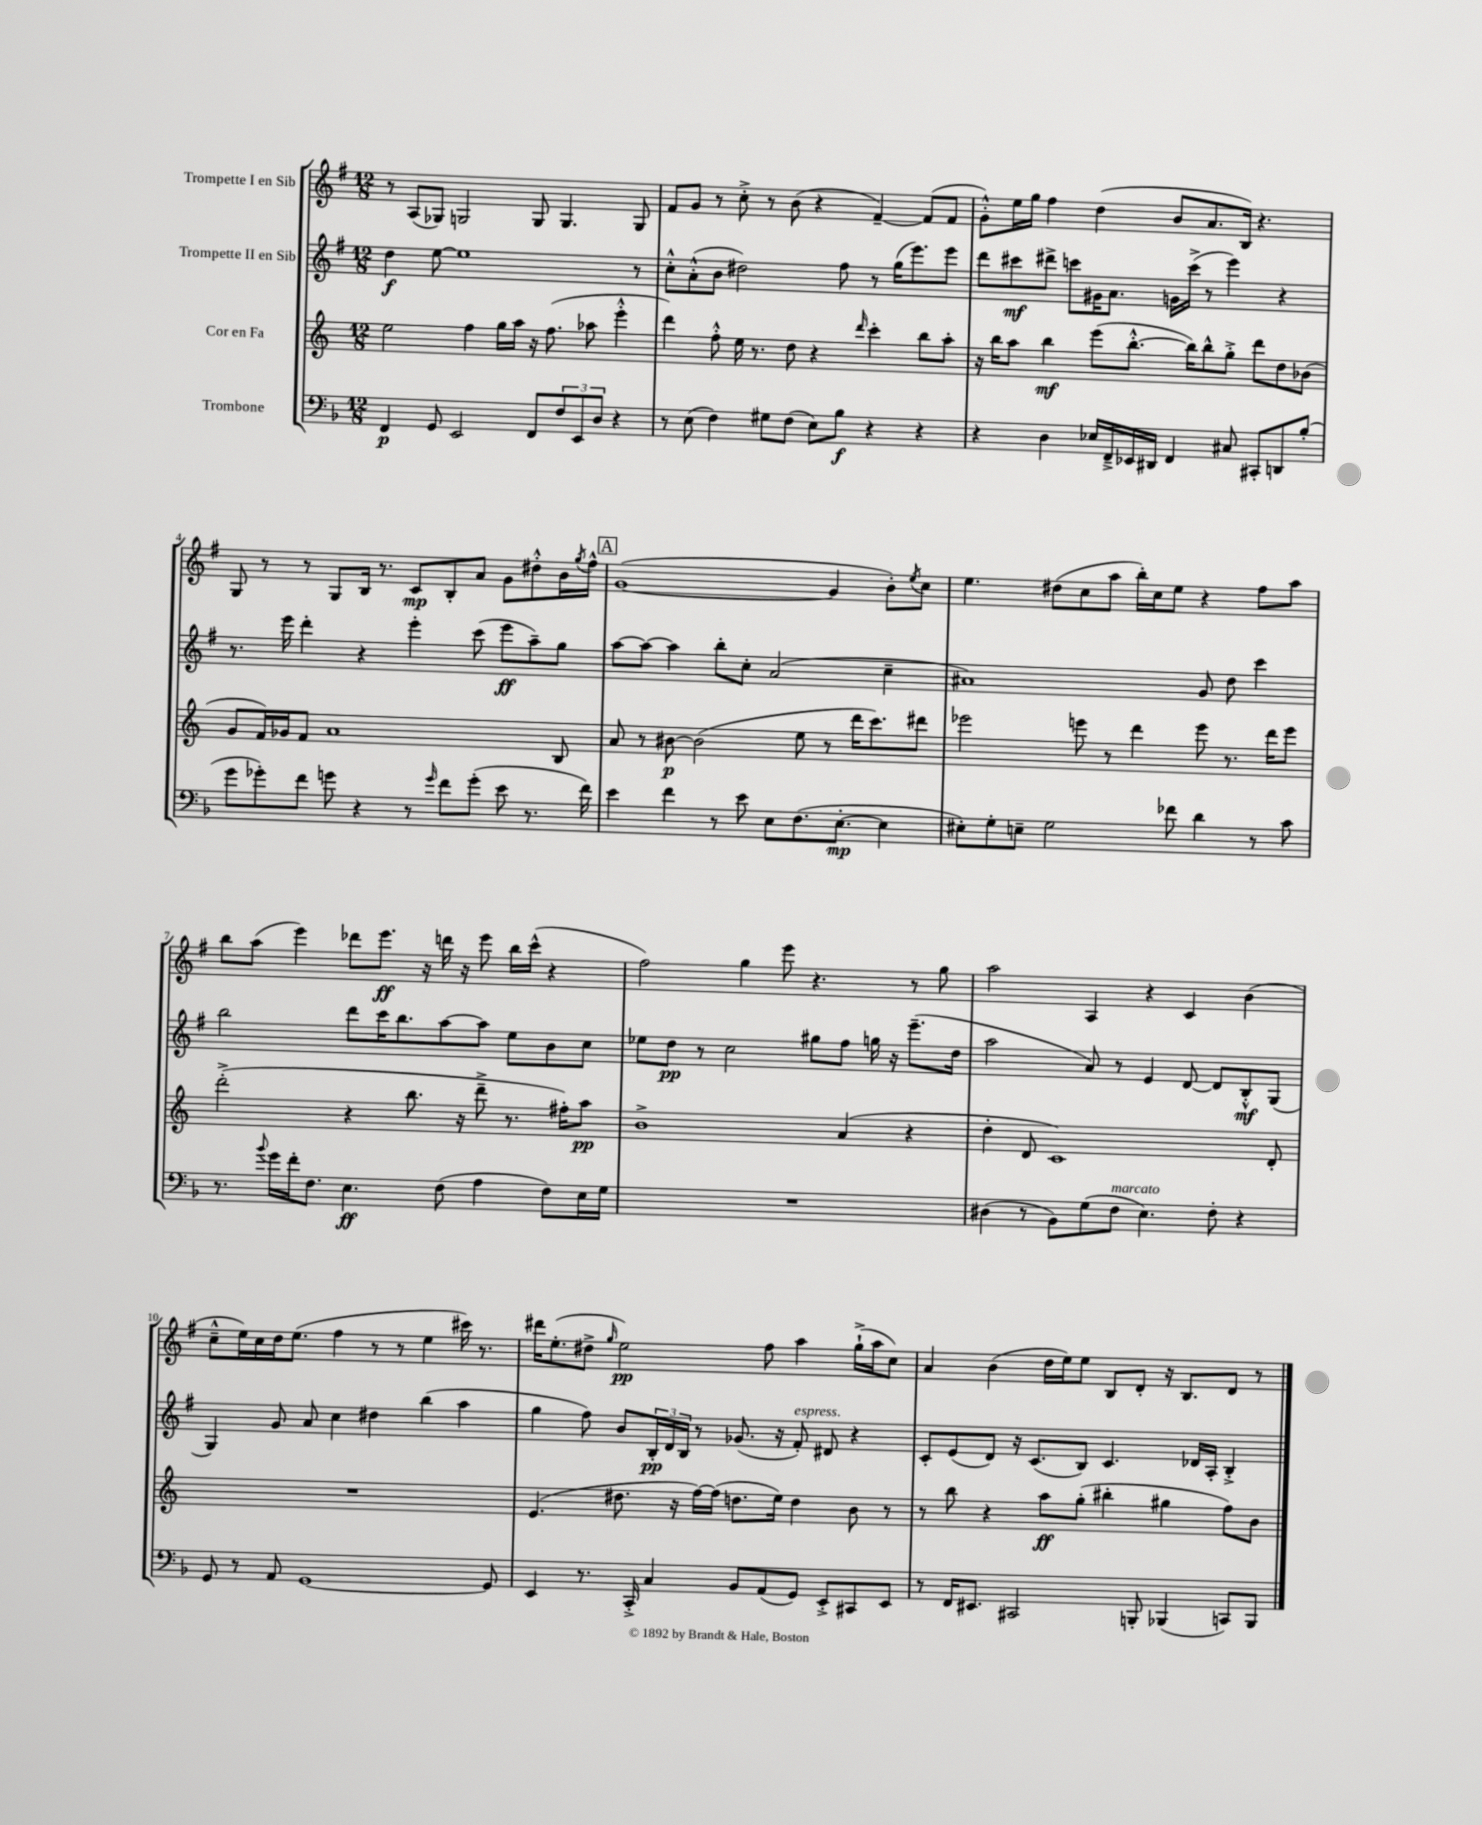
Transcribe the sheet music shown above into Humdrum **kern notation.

**kern	**dynam	**kern	**dynam	**kern	**dynam	**kern	**dynam
*part4	*part4	*part3	*part3	*part2	*part2	*part1	*part1
*staff4	*staff4	*staff3	*staff3	*staff2	*staff2	*staff1	*staff1
*I"Trombone	*	*I"Cor en Fa	*	*I"Trompette II en Sib	*	*I"Trompette I en Sib	*
*clefF4	*	*clefG2	*	*clefG2	*	*clefG2	*
*k[b-]	*	*k[]	*	*k[f#]	*	*k[f#]	*
*M12/8	*	*M12/8	*	*M12/8	*	*M12/8	*
=1	=1	=1	=1	=1	=1	=1	=1
4FF/	p	2ee\	.	4dd\	f	8r	.
.	.	.	.	.	.	(8A/L	.
8GG/	.	.	.	[8ee\	.	8G-X/J)	.
2EE/	.	.	.	1ee]	.	2Gn/	.
.	.	4ff\	.	.	.	.	.
.	.	16gg\LL	.	.	.	.	.
.	.	16aa\JJ	.	.	.	.	.
8FF/L	.	16r	.	.	.	8G/	.
.	.	(8.ff\	.	.	.	.	.
12F/	.	.	.	.	.	4.G/	.
12EE/	.	.	.	.	.	.	.
.	.	8aa-X\	.	.	.	.	.
12D/J	.	.	.	.	.	.	.
4r	.	4eee'^^\	.	.	.	.	.
.	.	.	.	8r	.	8G/	.
=2	=2	=2	=2	=2	=2	=2	=2
8r	.	4ddd\)	.	8cc'^^\L	.	8f#/L	.
(8E\	.	.	.	(8a'^^\	.	8g/J	.
4F\)	.	8ff'^^\	.	8b\J	.	8r	.
.	.	16ee\	.	2dd#X\)	.	8cc'^\	.
.	.	8.r	.	.	.	.	.
8G#X\L	.	.	.	.	.	8r	.
(8F\J	.	8dd\	.	.	.	(8b\	.
8E\L)	.	4r	.	.	.	4r	.
8B-\J	f	.	.	8ff#\	.	.	.
.	.	16qqddd/	.	.	.	.	.
4r	.	4ccc'\	.	8r	.	[4f#~/)	.
.	.	.	.	(16gg\KL	.	.	.
.	.	.	.	8.eee\)	.	.	.
4r	.	8bb\L	.	.	.	(8f#/L]	.
.	.	8aa'\J	.	8eee\J	.	8f#/J	.
=3	=3	=3	=3	=3	=3	=3	=3
4r	.	16r	.	8ddd\L	.	8g'^^\L)	.
.	.	16bb\KL	.	.	.	.	.
.	.	8aa\J	.	8ccc#X\	mf	16ee\L	.
.	.	.	.	.	.	16gg\JJ	.
4D\	.	4bb\	mf	8ddd#X^\J	.	4ff#\	.
.	.	.	.	8cccn\L	.	.	.
16E-X/LL	.	(8eee\L	.	16g#X\K	.	(4dd\	.
16FF~^/	.	.	.	8.a\J	.	.	.
16EE-X/	.	[8.bb'^^\J	.	.	.	.	.
16DD#X/JJ	.	.	.	.	.	.	.
4FF/	.	.	.	16gn\LL	.	8b/L	.
.	.	16bb\KL])	.	(16ccc^\JJ	.	.	.
.	.	8bb^^\	.	8r	.	8.a/	.
8C#X/	.	8gg'^\J	.	4eee\)	.	.	.
.	.	.	.	.	.	16B/Jk)	.
8CC#X'/L	.	8ddd\L	.	.	.	4.r	.
8DDn/	.	8dd\	.	4r	.	.	.
(8B-'/J	.	(8b-X\J	.	.	.	.	.
!!LO:LB:g=z
=4	=4	=4	=4	=4	=4	=4	=4
8g\L	.	8g/L	.	8.r	.	8G/	.
8g-X'\)	.	16f/L)	.	.	.	8r	.
.	.	16g-X/J	.	16eee\	.	.	.
8f\J	.	8f/J	.	4ddd'\	.	8r	.
8gn\	.	1a	.	.	.	8G/L	.
4r	.	.	.	4r	.	16B/Jk	.
.	.	.	.	.	.	8.r	.
8r	.	.	.	4eee'\	.	8c/L	mp
16qqg/	.	.	.	.	.	.	.
8f\L	.	.	.	.	.	8B'/	.
(8g'\J	.	.	.	(8ccc\	.	8a/J	.
8e\	.	.	.	8eee\L	ff	8g\L	.
8.r	.	.	.	8aa~\)	.	8dd#X'^^\	.
.	.	8B/	.	8gg\J	.	16b\L	.
.	.	.	.	.	.	8qgg/	.
16f\)	.	.	.	.	.	16ff#^^\JJ	.
!!LO:REH:place=s1:t=A
=5	=5	=5	=5	=5	=5	=5	=5
4e\	.	8a/	.	[8aa\L	.	([1g	.
.	.	8r	.	8aa\J_	.	.	.
4f\	.	[8b#X\	p	4aa\]	.	.	.
.	.	(2b#\]	.	.	.	.	.
8r	.	.	.	8bb'\L	.	.	.
8e\	.	.	.	8cc'\J	.	.	.
8E\L	.	.	.	(2a/	.	.	.
(8.F\	.	8ee\	.	.	.	.	.
.	.	8r	.	.	.	4g/]	.
[8.E'\J	mp	.	.	.	.	.	.
.	.	16ddd\KL	.	.	.	.	.
.	.	8.ccc\)	.	.	.	.	.
4E\]	.	.	.	4cc~\	.	8b'\L)	.
.	.	.	.	.	.	8qee/	.
.	.	8ddd#X\J	.	.	.	8cc\J	.
=6	=6	=6	=6	=6	=6	=6	=6
8E#X'\L)	.	2eee-X\	.	1a#X)	.	4.ee\	.
8G'\	.	.	.	.	.	.	.
8En~\J	.	.	.	.	.	.	.
2G\	.	.	.	.	.	(8dd#X\L	.
.	.	8eeen\	.	.	.	8cc\	.
.	.	8r	.	.	.	8aa\J	.
.	.	4ddd\	.	.	.	16bb'\LL)	.
.	.	.	.	.	.	16cc\J	.
8f-X\	.	.	.	.	.	8ee\J	.
4d\	.	8eee\	.	8g/	.	4r	.
.	.	8.r	.	8dd\	.	.	.
8r	.	.	.	4ccc\	.	8ff#\L	.
.	.	16ddd\KL	.	.	.	.	.
8c\	.	8eee\J	.	.	.	8aa\J	.
!!LO:LB:g=z
=7	=7	=7	=7	=7	=7	=7	=7
8.r	.	(2ddd'^\	.	2bb\	.	8bb\L	.
.	.	.	.	.	.	(8aa\J	.
8qqb-/	.	.	.	.	.	.	.
16g\LL	.	.	.	.	.	.	.
16f'\J	.	.	.	.	.	4eee\)	.
8.F\J	.	.	.	.	.	.	.
4.E\	ff	4r	.	8ddd\L	.	8ddd-X\L	.
.	.	.	.	16ccc\K	.	8.eee\J	ff
.	.	.	.	8.bb\	.	.	.
.	.	8.bb\	.	.	.	.	.
.	.	.	.	.	.	16r	.
(8F\	.	.	.	[8aa\	.	16dddn\	.
.	.	16r	.	.	.	16r	.
4A\	.	8ddd~^\	.	8aa\J]	.	8eee\	.
.	.	8.r	.	8ee\L	.	16bb\LL	.
.	.	.	.	.	.	(16ccc^^\JJ	.
8F\L)	.	.	.	8b\	.	4r	.
.	.	16ff#X'\KL)	.	.	.	.	.
16E\L	.	8aa\J	pp	8cc\J	.	.	.
16G\JJ	.	.	.	.	.	.	.
=8	=8	=8	=8	=8	=8	=8	=8
1.r	.	1b^	.	8ee-X\L	.	2ff#\)	.
.	.	.	.	8dd\J	pp	.	.
.	.	.	.	8r	.	.	.
.	.	.	.	2cc\	.	.	.
.	.	.	.	.	.	4gg\	.
.	.	.	.	.	.	8eee\	.
.	.	.	.	8gg#X\L	.	4.r	.
.	.	(4a/	.	8ff#\J	.	.	.
.	.	.	.	16ggn\	.	.	.
.	.	.	.	16r	.	.	.
.	.	4r	.	(8.eee~\L	.	8r	.
.	.	.	.	.	.	8gg\	.
.	.	.	.	16dd\Jk	.	.	.
=9	=9	=9	=9	=9	=9	=9	=9
(4D#X\	.	4dd'\	.	2aa\	.	2aa\	.
8r	.	8d/	.	.	.	.	.
8BB-\L)	.	1c)	.	.	.	.	.
(8G\	.	.	.	8a/)	.	4A/	.
!LO:TX:a:i:t=marcato	!	!	!	!	!	!	!
8F\J	.	.	.	8r	.	.	.
4.E\)	.	.	.	4e/	.	4r	.
.	.	.	.	[8d/	.	4c/	.
8F'\	.	.	.	8d/L]	.	.	.
4r	.	.	.	8B'^^/	mf	(4b\	.
.	.	8d'/	.	(8G/J	.	.	.
!!LO:LB:g=z
=10	=10	=10	=10	=10	=10	=10	=10
8GG/	.	1.r	.	4G/)	.	8cc~^^\L	.
8r	.	.	.	.	.	16ee\L)	.
.	.	.	.	.	.	16cc\	.
8AA/	.	.	.	8g/	.	16dd\J	.
.	.	.	.	.	.	(8.ee\J	.
[1GG	.	.	.	8a/	.	.	.
.	.	.	.	4cc\	.	4ff#\	.
.	.	.	.	4dd#X\	.	8r	.
.	.	.	.	.	.	8r	.
.	.	.	.	(4bb\	.	4ee\	.
.	.	.	.	4aa\	.	16ccc#X\)	.
.	.	.	.	.	.	8.r	.
8GG/]	.	.	.	.	.	.	.
=11	=11	=11	=11	=11	=11	=11	=11
4EE/	.	(4.e/	.	4gg\	.	16ddd#X\KL	.
.	.	.	.	.	.	(8.ee'\	.
8.r	.	.	.	8ff#\)	.	8dd#X^\J	.
.	.	.	.	.	.	16qqgg/	.
.	.	8.dd#X\	.	8b/L	.	2ee\)	pp
16CC'^/	.	.	.	.	.	.	.
4C/	.	.	.	24B'/L	pp	.	.
.	.	.	.	24d/	.	.	.
.	.	16r	.	.	.	.	.
.	.	.	.	24B/JJ	.	.	.
.	.	[16ff\LL)	.	8r	.	.	.
.	.	(16ff\JJ]	.	.	.	.	.
8BB-/L	.	8.ddn\L	.	(8.g-X/	.	.	.
(8AA/	.	.	.	.	.	8ff#\	.
.	.	16ee\Jk)	.	16r	.	.	.
!	!	!	!	!LO:TX:a:i:t=espress.	!	!	!
8GG/J)	.	4dd\	.	8f#'/)	.	4aa\	.
8EE'^/L	.	.	.	8d#X/	.	.	.
8CC#X/	.	8b\	.	4r	.	(16gg`^\LL	.
.	.	.	.	.	.	16aa\J	.
8EE/J	.	8r	.	.	.	8cc\J)	.
=12	=12	=12	=12	=12	=12	=12	=12
8r	.	8r	.	8c'/L	.	4a/	.
16FF/KL	.	8bb\	.	(8e/	.	.	.
8.EE#X/J	.	.	.	.	.	.	.
.	.	4r	.	8d/J)	.	(4b\	.
2CC#X/	.	.	.	16r	.	.	.
.	.	.	.	(8.c/L	.	.	.
.	.	8aa\L	ff	.	.	16dd\LL	.
.	.	.	.	.	.	16ee\J)	.
.	.	(8gg'\J	.	8B/J)	.	8ee\J	.
.	.	4bb#X'\	.	4.c/	.	8B/L	.
8BBBn'/	.	.	.	.	.	8d'/J	.
(4BBB-X/	.	4gg#X\	.	.	.	16r	.
.	.	.	.	.	.	8.B/L	.
.	.	.	.	16d-X/LL	.	.	.
.	.	.	.	16A'/JJ	.	.	.
8CCn/L)	.	8ff\L)	.	4B'^/	.	8d/J	.
8BBB-/J	.	8b\J	.	.	.	8r	.
==	==	==	==	==	==	==	==
*-	*-	*-	*-	*-	*-	*-	*-
